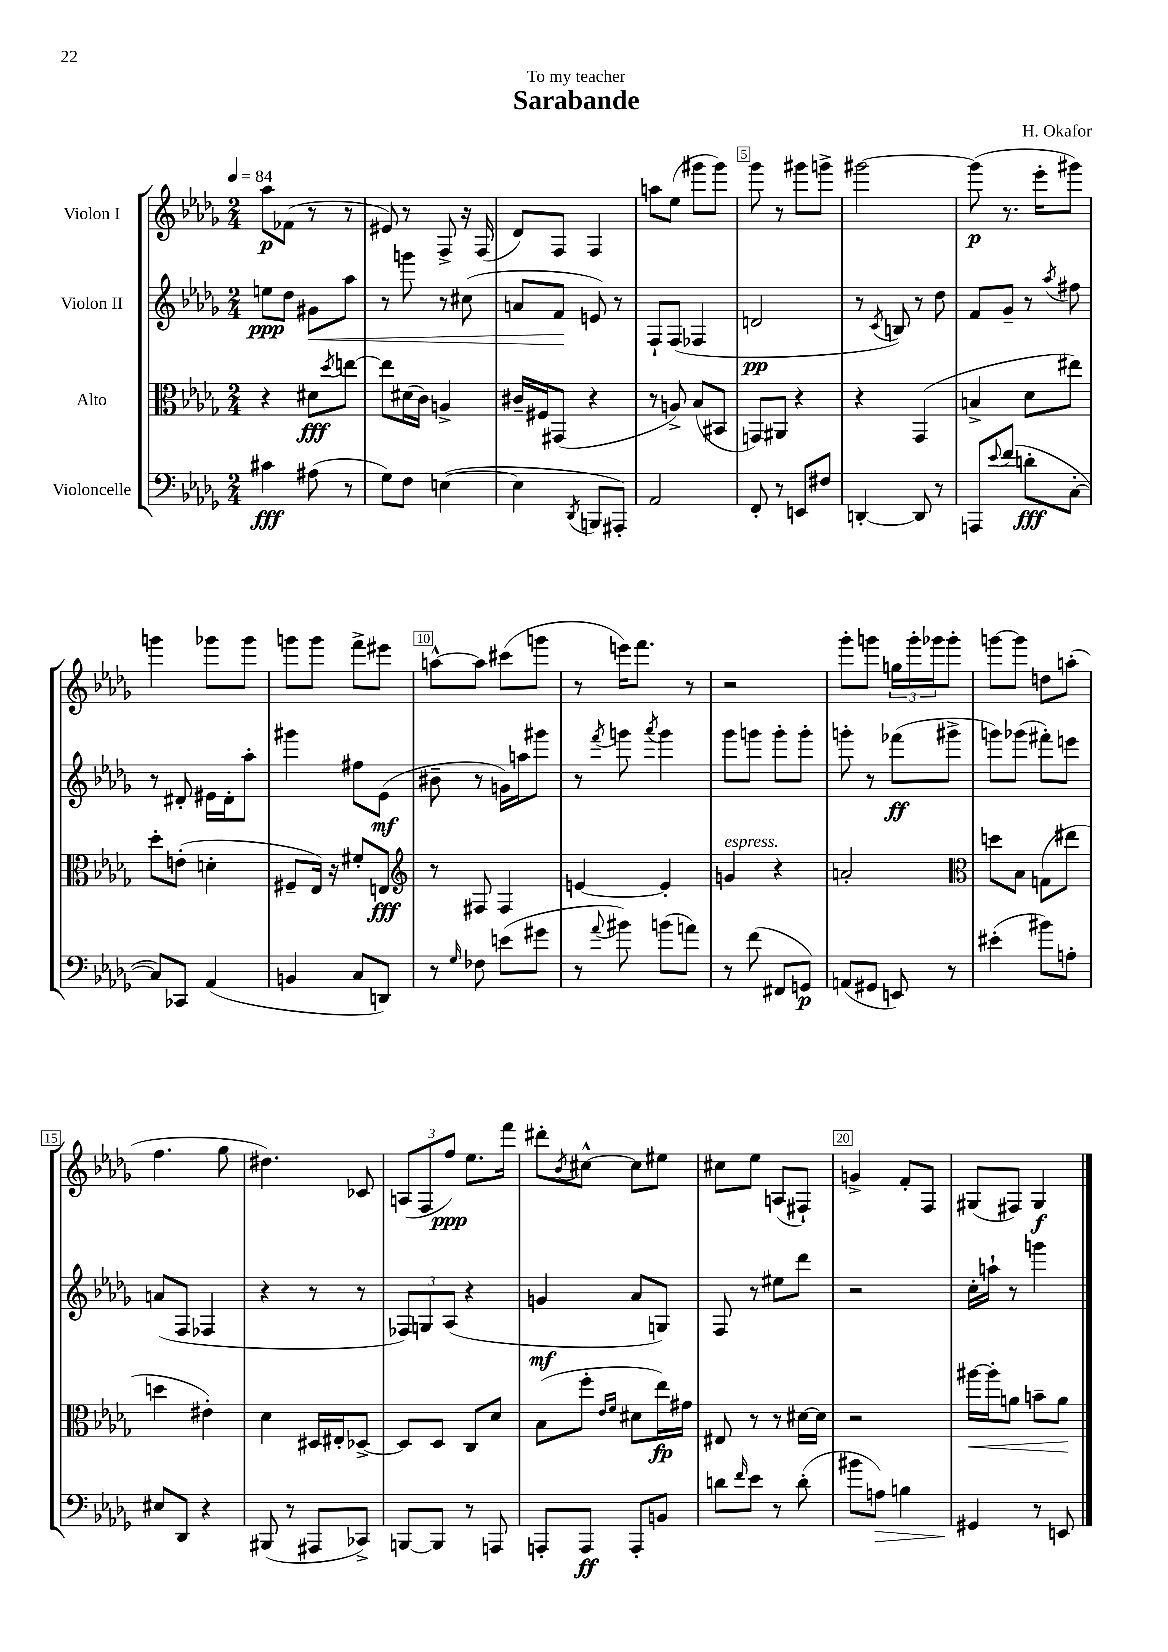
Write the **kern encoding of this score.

**kern	**kern	**kern	**kern
*staff4	*staff3	*staff2	*staff1
*clefF4	*clefC3	*clefG2	*clefG2
*k[b-e-a-d-g-]	*k[b-e-a-d-g-]	*k[b-e-a-d-g-]	*k[b-e-a-d-g-]
*M2/4	*M2/4	*M2/4	*M2/4
*MM84	*MM84	*MM84	*MM84
4c#	4r	8ee	8aa-
.	.	8dd-	(8f-
(8A#	8d#	8g#	8r
.	8qdd-	.	.
8r	[8ee	8aa-	8r
=	=	=	=
8G-)	8ee]	8r	8e#)
8F	(16d#	8ggg	8r
.	16c)	.	.
([4E	4A^	8r	8F^
.	.	(8cc#	16r
.	.	.	(16F
=	=	=	=
4E]	16c#~	8a	8d-)
.	16F#	.	.
.	(8GG#	8f	8F
8qDD-	.	.	.
8BBB	4r	8e)	4F
8AAA#')	.	8r	.
=	=	=	=
2AA-	8r	8F`	8aa
.	8A^)	(8F	(8ee-
.	(8B-	4F-	8ggg#
.	8BB#	.	8ggg#)
=	=	=	=
8FF'	8GG)	2d	8ggg-
8r	8AA#	.	8r
8EE	4r	.	8ggg#
8F#	.	.	8ggg^
=	=	=	=
[4DD'	4r	8r	[2ggg#
.	.	8qc	.
.	.	8B)	.
8DD]	(4GG-	8r	.
8r	.	8dd-	.
=	=	=	=
8AAA	4B^	8f	(8ggg#]
8qqe-	.	.	.
(8f	.	8g-~	8.r
8d'	8d-	8r	.
.	.	.	16eee-'
.	.	8qaa-	.
[8C'	8ee#)	8ff#	8ggg#)
=	=	=	=
8C])	8dd-'	8r	4ggg
8CC-	(8e'	8d#'	.
(4AA-	4d'	16e#	8ggg-
.	.	16d#'	.
.	.	8aa-'	8ggg-
=	=	=	=
4BB	8F#~	4ggg#	8ggg
.	16E-)	.	8ggg
.	16r	.	.
8C	8f#'	8ff#	8fff^
8DD)	8E	(8e-	8eee#
=	=	=	=
*	*clefG2	*	*
8r	8r	8b#~	[8aa^^
16qqG-	.	.	.
8F-	8F#	8r	8aa]
(8e	4F#	16g)	(8ccc#
.	.	16aa	.
8g#	.	8ggg#	8ggg
=	=	=	=
8r	[4e	8r	8r
8qqa-	.	8qfff	.
8b#)	.	8ggg	16eee)
.	.	.	8.fff
.	.	8qaaa-	.
(8b	4e']	4ggg	.
8a)	.	.	8r
=	=	=	=
8r	4g	8ggg-	2r
(8f	.	8ggg	.
8FF#	4r	8ggg'	.
8GG)	.	8ggg'	.
=	=	=	=
(8AA	2a'	8ggg'	8ggg-'
8GG#	.	8r	8ggg
8EE)	.	(8fff-	24gg
.	.	.	24ggg'
.	.	.	24ggg-
8r	.	8ggg#^	8ggg-'
=	=	=	=
*	*clefC3	*	*
(4e#'	8dd	8ggg)	[8ggg
.	8B-	(8ggg-	8ggg]
8b#)	(8G	8fff#')	8dd
8A'	8ee#	8eee	(8aa'
=	=	=	=
8E#	4dd	(8a	4.ff
8DD-	.	8F	.
4r	4e#')	4F-	.
.	.	.	8gg-
=	=	=	=
(8BBB#	4d-	4r	4.dd#)
8r	.	.	.
8AAA#	16D#	8r	.
.	16E#'	.	.
8CC-^)	[8D-^	8r	8c-
=	=	=	=
[8BBB	8D-]	12F-)	(12A
.	.	12G	12F
8BBB]	8D-	.	.
.	.	(12A-	12ff)
8r	8C	4r	8.ee-
8AAA	8d-	.	.
.	.	.	16fff
=	=	=	=
8AAA'	(8B-	4g	8ddd#'
.	.	.	8qb-
8AAA	8ff'	.	[8cc#^^
.	16qqe-	.	.
.	16qqf	.	.
8AAA'	8d#	8a-	8cc#]
8BB	16ee-)	8G)	8ee#
.	16g#	.	.
=	=	=	=
8d	8E#	8F	8cc#
16qqf	.	.	.
8e-	8r	8r	8ee-
8r	8r	8ee#	(8A
(8d'	[16d#	8ddd-	8F#`)
.	16d#]	.	.
=	=	=	=
8b#	2r	2r	4g^
8A)	.	.	.
4B	.	.	8f'
.	.	.	8F
=	=	=	=
4GG#	[16aa#	16cc'	(8G#
.	16aa#']	16aa`	.
.	8a	8r	8F#)
8r	8b~	4ggg	4G#
8EE	8a	.	.
==	==	==	==
*-	*-	*-	*-
